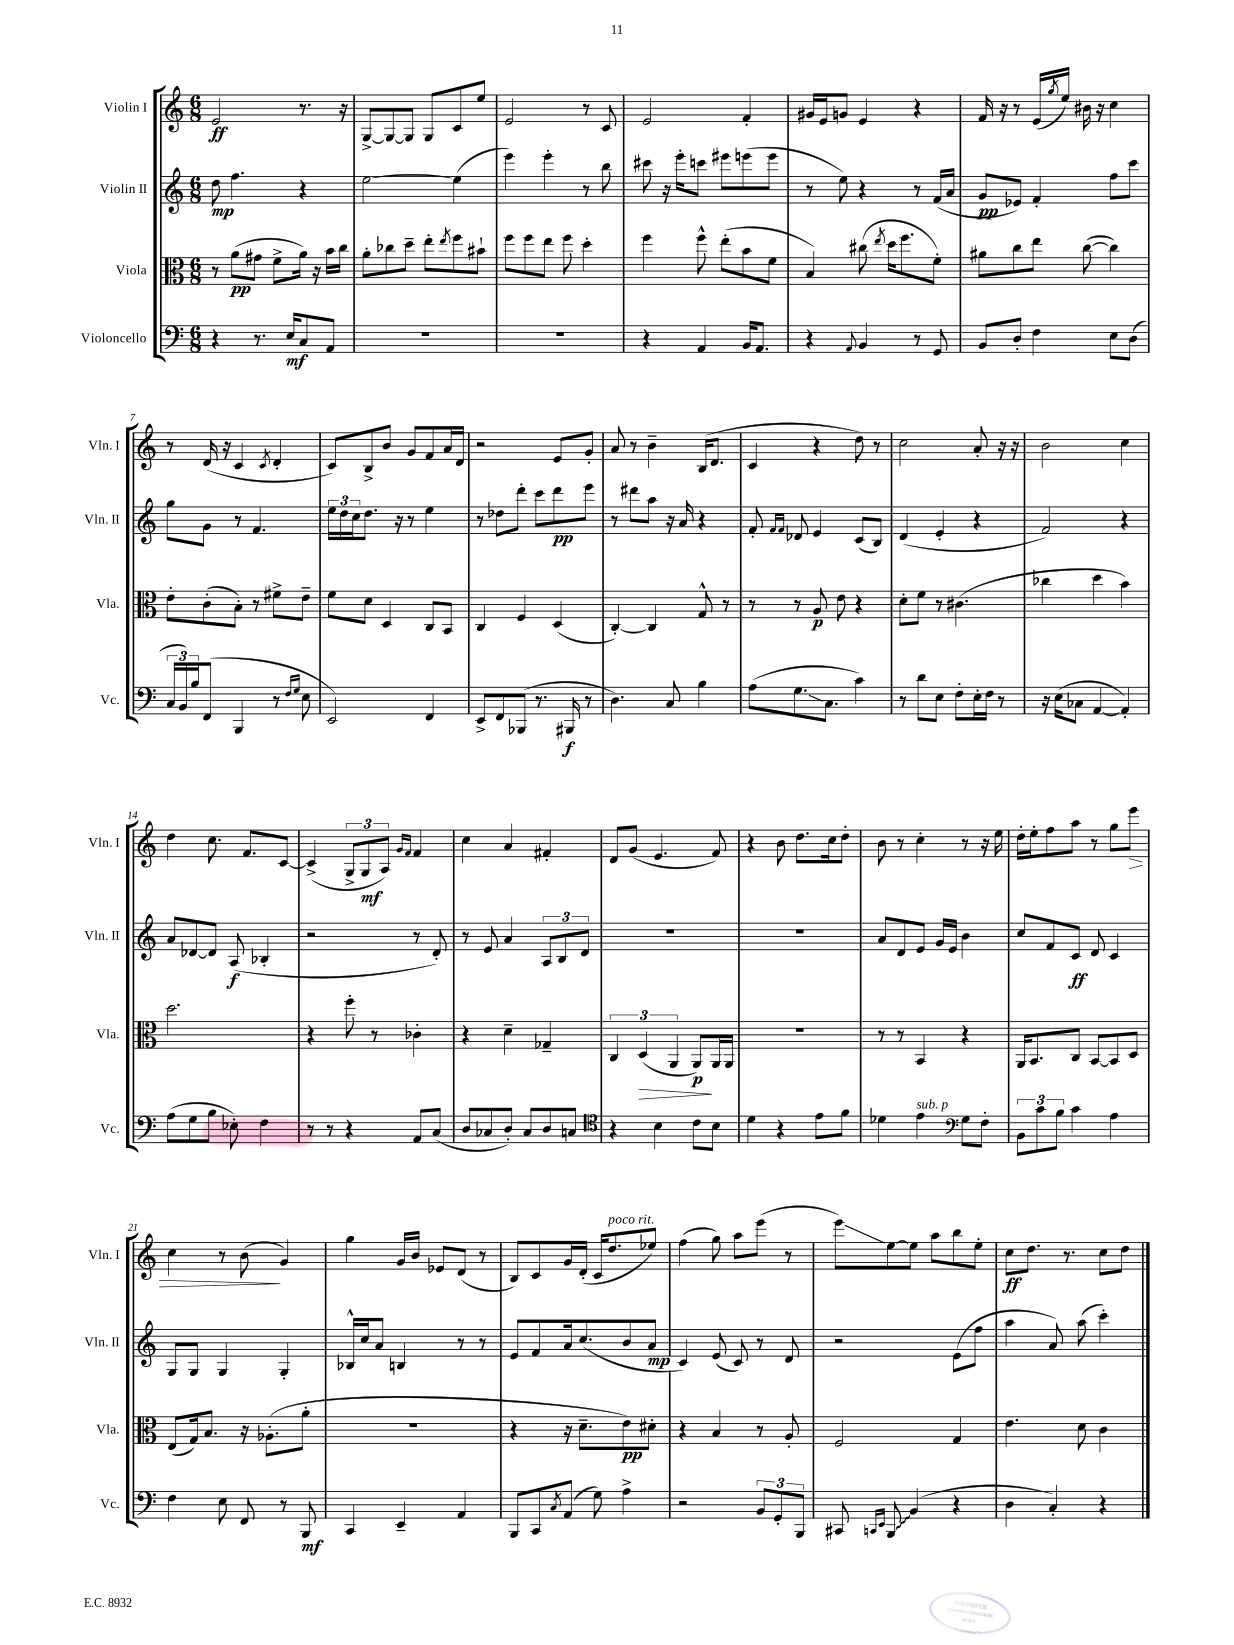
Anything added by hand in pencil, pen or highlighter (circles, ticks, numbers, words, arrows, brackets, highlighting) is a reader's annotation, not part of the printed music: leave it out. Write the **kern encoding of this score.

**kern	**kern	**kern	**kern
*staff4	*staff3	*staff2	*staff1
*clefF4	*clefC3	*clefG2	*clefG2
*k[]	*k[]	*k[]	*k[]
*M6/8	*M6/8	*M6/8	*M6/8
4r	8r	8dd	2e
.	(8a	4.ff	.
8.r	8g#	.	.
.	8f^	.	.
16E	.	.	.
8C	16a)	4r	8.r
.	16r	.	.
8AA	16b	.	.
.	16cc	.	16r
=	=	=	=
2.r	8a'	[2ee	[8G^
.	8cc-	.	8G_
.	8dd~	.	8G]
.	8ee'	.	8G
.	8qee	.	.
.	8ff	(4ee]	8c
.	8b#`	.	8ee
=	=	=	=
2.r	8ff	4eee)	2e
.	8ff	.	.
.	8ee	4eee'	.
.	8ff	.	.
.	4dd'	8r	8r
.	.	8bb	8c
=	=	=	=
4r	4ff	8ccc#	2e
.	.	16r	.
.	.	16eee'	.
4AA	8ff^^	8ccc	.
.	(8ee'	8eee#	.
16BB	8b	(8eee	4f'
8.AA	.	.	.
.	8f	8eee	.
=	=	=	=
4r	4B)	8r	16g#
.	.	.	16e
.	.	8ee)	8g
8qqAA	.	.	.
4BB	(8cc#	4r	4e
.	8qee	.	.
.	16dd	.	.
.	8.ff	.	.
8r	.	8r	4r
8GG	8f')	(16f	.
.	.	16a	.
=	=	=	=
8BB	8a#	8g	16f
.	.	.	16r
8D'	8cc	8e-)	8r
4F	8ee	4f'	(16e
.	.	.	8qgg
.	.	.	16ee)
.	([8cc	.	16b#
.	.	.	16r
8E	4cc])	8ff	4cc
(8D	.	8ccc	.
=	=	=	=
24C	8e'	8gg	8r
24BB)	.	.	.
24B	.	.	.
(8FF	(8c'	8g	(16d
.	.	.	16r
4BBB	8B')	8r	4c
.	8r	4.f	.
.	.	.	8qc
8r	8f#^	.	4d'
16qqF	.	.	.
16qqG	.	.	.
8E	8e~	.	.
=	=	=	=
2EE)	8f	24ee	8c)
.	.	24dd	.
.	.	24cc	.
.	8d	8.dd	8B^
.	4D	.	8b
.	.	16r	.
.	.	8r	8g
4FF	8C	4ee	8f
.	8BB	.	16a
.	.	.	16d
=	=	=	=
8EE^	4C	8r	2r
8FF	.	8dd-	.
(8BBB-	4F	8ddd'	.
8.r	.	8ccc	.
.	(4D	8ddd	8e
16BBB#	.	.	.
8r	.	8eee	8g'
=	=	=	=
4.D)	[4C')	8r	8a
.	.	8ddd#	8r
.	4C]	8aa	4b~
8C	.	16r	.
.	.	16a	.
4B	8G^^	4r	(16B
.	.	.	8.d
.	8r	.	.
=	=	=	=
(8A	8r	8f'	4c
.	.	16qqf	.
.	.	16qqf	.
8.G	8r	8d-	.
.	8A	4e	4r
8.C	.	.	.
.	8e	.	.
4c)	4r	(8c	8dd)
.	.	8B)	8r
=	=	=	=
8r	8d'	(4d	2cc
8d	8f	.	.
8E	8r	4e'	.
8F'	(4.c#	.	.
16E'	.	4r	8a'
16F	.	.	.
8r	.	.	16r
.	.	.	16r
=	=	=	=
16r	4cc-	2f)	2b
(16E	.	.	.
8C-	.	.	.
[4AA	4dd	.	.
4AA'])	4b)	4r	4cc
=	=	=	=
(8A	2.dd	8a	4dd
8G	.	[8d-	.
8B	.	8d-]	8.cc
8E-')	.	(8A	.
.	.	.	8.f
4F	.	4B-'	.
.	.	.	[8c
=	=	=	=
8r	4r	2r	(4c^]
8r	.	.	.
4r	8ff'	.	12G^
.	.	.	12G
.	8r	.	.
.	.	.	12A)
.	.	.	16qqg
.	.	.	16qqf
8AA	4c-'	8r	4f
(8C	.	8d')	.
=	=	=	=
8D	4r	8r	4cc
8C-	.	8e	.
8D')	4d~	4a	4a
8C-	.	.	.
8D	4G-~	12A	4f#'
.	.	12B	.
8C	.	.	.
.	.	12d	.
=	=	=	=
*clefC4	*	*	*
4r	6C	2.r	8d
.	.	.	(8g
.	(6D	.	.
4B	.	.	4.e
.	6AA	.	.
8c	8AA)	.	.
8B	16AA	.	8f)
.	16AA	.	.
=	=	=	=
4d	2.r	2.r	4r
4r	.	.	8b
.	.	.	8.dd
8e	.	.	.
.	.	.	16cc
8f	.	.	8dd'
=	=	=	=
4d-	8r	8a	8b
.	8r	8d	8r
4e	4BB	8e	4cc'
.	.	16g	.
.	.	16e	.
*clefF4	*	*	*
8G	4r	4b	8r
8F'	.	.	16r
.	.	.	16ee
=	=	=	=
12BB	16AA	8cc	16dd'
.	8.BB	.	16ee'
12c	.	.	.
.	.	8f	8ff
12B	.	.	.
4c	8C	8c	8aa
.	[8BB	8d	8r
4A	8BB]	4c	8gg
.	8D	.	8eee
=	=	=	=
4F	(8E	8G	4cc
.	16G)	8G	.
.	8.B	.	.
8E	.	4G	8r
8FF	16r	.	(8b
.	(8.A-'	.	.
8r	.	4G'	4g)
8BBB	8a'	.	.
=	=	=	=
4CC	2.r	16B-^^	4gg
.	.	16cc	.
.	.	8a	.
4EE~	.	4B	16g
.	.	.	16b
.	.	.	8e-
4AA	.	8r	(8d
.	.	8r	8r
=	=	=	=
8BBB	4r	8e	8B)
8CC	.	8f	8c
8qC	.	.	.
(8AA	16r	16a	16g
.	8.d~	(8.cc	(16d'
8G)	.	.	16c
.	.	.	8.dd
4A^	8e)	8b	.
.	8d#'	8a	8ee-)
=	=	=	=
2r	4r	4c)	(4ff
.	4B	(8e	8gg)
.	.	8c)	8aa
12BB	8r	8r	(8eee
12GG'	.	.	.
.	8A'	8d	8r
12BBB	.	.	.
=	=	=	=
8CC#	2F	2r	8eee)
16qqCC	.	.	.
16qqEE	.	.	.
8BBB	.	.	[8ee
(4BB	.	.	8ee]
.	.	.	8aa
4r	4G	(8e	8bb
.	.	8ff	8ee'
=	=	=	=
4D	4.e	4aa	8cc
.	.	.	8.dd
4C')	.	8a)	.
.	.	.	8.r
.	8d	(8aa	.
4r	4c	4ccc')	8cc
.	.	.	8dd
==	==	==	==
*-	*-	*-	*-
